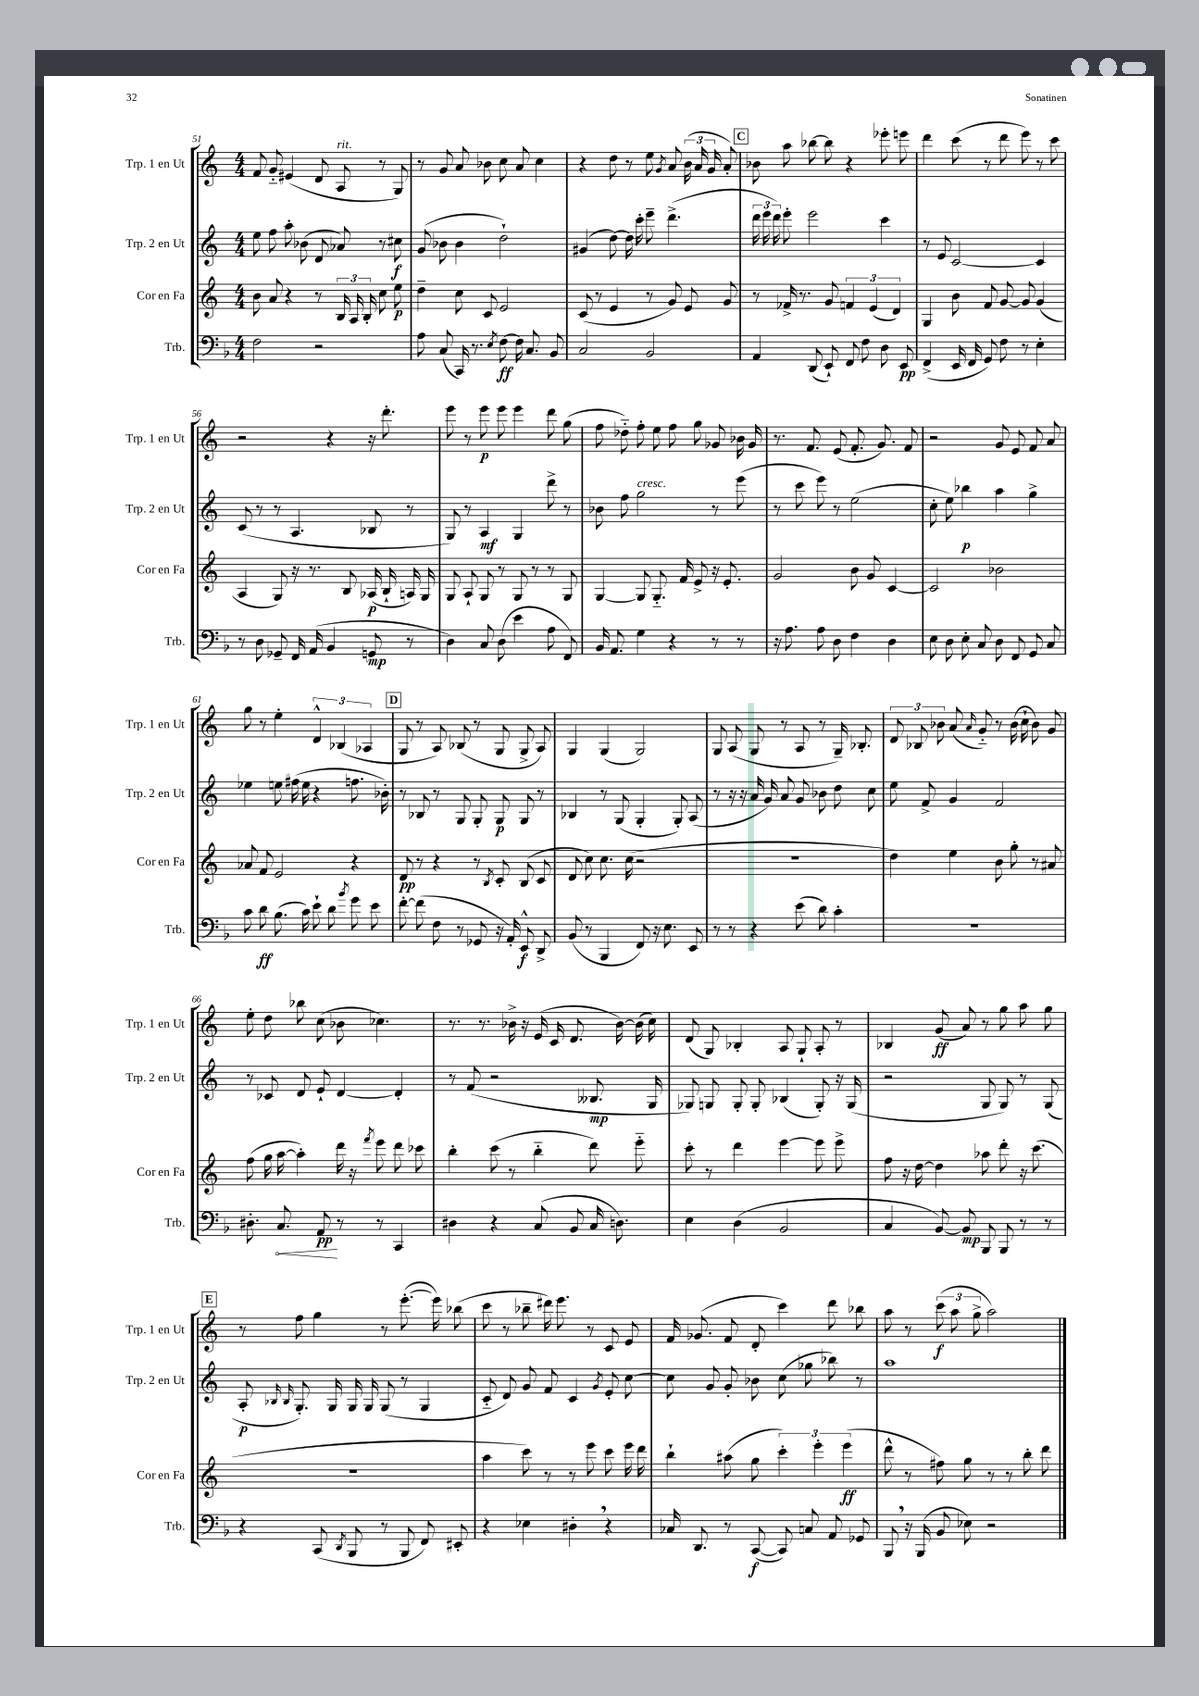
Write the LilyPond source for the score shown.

<<
\new StaffGroup <<
\new Staff = "s0" \with { instrumentName = "Trp. 1 en Ut" shortInstrumentName = "Trp. 1 en Ut" } {
    \clef treble \key c \major \numericTimeSignature \time 4/4
    \autoBeamOff f'8 g'8-_ eis'4( d'8 a8^\markup { \italic "rit." } r8 g8) |
    r8 g'8 a'8 bes'8 c''8 a'8 c''4 |
    r4 d''8 r8 e''8 \acciaccatura { g'8 } a'8 \tuplet 3/2 { b'16( a'16 g'16 } a'8-.) |
    \mark \markup { \box "C" } bes'8 a''8 bes''8~ bes''8 r4 ees'''8-. e'''8 |
    d'''4 c'''8( r8 d'''8 e'''8) r8 c'''8 |
    r2 r4 r16 d'''8.-. |
    e'''8 r8 e'''8\p e'''8 e'''4 d'''8 g''8( |
    f''8 des''8-_) f''8-. e''8 f''8 g''8 ges'8 bes'16 ges'16 |
    r8. f'8. e'8( f'8.-. g'8.) f'8 |
    r2 g'8 e'8 f'8 a'8 |
    g''8 r8 e''4-. \tuplet 3/2 { d'4-^ bes4( aes4 } |
    \mark \markup { \box "D" } g8 r8 a8) bes8( r8 g8 g8-> a8) |
    g4 g4( g2) |
    g8 a8( g8 r8 a8 r8 g16--) bes8.-. |
    \tuplet 3/2 { d'8 bes8 bes'8 } a'8( \grace { a'16 } g'8-_) r8 bes'16( c''16-! bes'8) g'8 |
    e''8-. d''8 bes''8 c''8( bes'8 ces''4.) |
    r8. r8. bes'16-> r16 e'16( c'16 d'8. bes'16~) bes'16( c''16) |
    d'8( g8) bes4-. a8 g8-! a8-. r8 |
    bes4 g'8\ff( a'8) r8 g''8 a''8 g''8 |
    \mark \markup { \box "E" } r8 f''8 g''4 r8 e'''8.~-.( e'''16) bes''8( |
    c'''8 r8 bes''8-- dis'''16) e'''8. r8 c'8 e'8 |
    f'16 ges'8.( f'8 d'8-. c'''4) d'''8 bes''8 |
    a''8 r8 \tuplet 3/2 { c'''8\f( a''8 g''8-> } a''2) \bar "|." |
}
\new Staff = "s1" \with { instrumentName = "Trp. 2 en Ut" shortInstrumentName = "Trp. 2 en Ut" } {
    \clef treble \key c \major \numericTimeSignature \time 4/4
    \autoBeamOff e''8 f''8 a''8-. bes'8( d'8 aes'8) r8 cis''8\f |
    g'8( bes'8 bes'4 d''2-!) |
    gis'4( d''8~) d''16 c'''16-. e'''8-- d'''4.->( |
    \mark \markup { \box "C" } \tuplet 3/2 { d'''16 e'''16 d'''16) } e'''8-. e'''2 c'''4 |
    r8 e'8 c'2~ c'4 |
    c'8( r8 r8 a4. bes8 r8 |
    g8) r8 a4\mf g4 d'''8-> r8 |
    bes'8 f''8 g''2^\markup { \italic "cresc." } r8 e'''8( |
    r8 c'''8 e'''8) r8 e''2( |
    c''8-. e''8) bes''4\p a''4 g''4-> |
    ees''4 e''8 fis''16( e''16 r4 f''8. bes'16-.) |
    \mark \markup { \box "D" } r8 bes8 r8 g8 g8-. g8\p g8 r8 |
    bes4 r8 g8( g4-. g8-.) a8( |
    r8 r16 r16 a'16 g'16) a'8 g'8 bes'8 d''8 c''8 |
    e''8 f'8-> g'4 f'2 |
    r8 ces'8 d'8 e'8-! d'4~ d'4-. |
    r8 f'8( r2 beses8.\mp g16 |
    ges8) g8 g8-. g8-. bes4( g8-.) r16 g16( |
    r2 g8 g8) r8 g8( |
    \mark \markup { \box "E" } a8-.\p \grace { bes16 bes16 } g8.-.) g16 g16 g16 g8( r8 g4 |
    c'8-_ d'8) g'8 f'8 c'4 \acciaccatura { g'8 } e'8-. c''8~ |
    c''8 g'8 g'8-. bes'8 c''8( ges''8 bes''8) r8 |
    a''1 \bar "|." |
}
\new Staff = "s2" \with { instrumentName = "Cor en Fa" shortInstrumentName = "Cor en Fa" } {
    \clef treble \key c \major \numericTimeSignature \time 4/4
    \autoBeamOff b'8 a'8 r4 r8 \tuplet 3/2 { b16 a16 b16-. } c''8 e''8\p |
    d''4-- c''8 c'8 e'2 |
    c'8( r8 e'4 r8 g'8) e'8 g'8 |
    \mark \markup { \box "C" } r8 fes'16-> r8. g'8 \tuplet 3/2 { f'4 e'4( d'4) } |
    g4 b'8 f'8 g'8~ g'8 g'4( |
    a4 g8) r16 r8. b8 aes16\p( b16-! a16) g16 |
    g8 a8-! g8 r8 g8 r8 r8 g8 |
    g4~ g8 g8.-_ f'16 e'8-> r16 e'8.-. |
    g'2 b'8 g'8 c'4~ |
    c'2 bes'2 |
    aes'8 f'8 e'2 r4 |
    \mark \markup { \box "D" } d'8\pp r8 r4 r8 \acciaccatura { b8 } c'8-. b8( c'8 |
    d'8 c''8) c''8. c''16( r2 |
    R1 |
    d''4) e''4 b'8 g''8-. r8 ais'8 |
    f''8( g''16 a''16~ a''4-.) d'''16 r16 \acciaccatura { f'''8 } e'''8 d'''8 ces'''8 |
    b''4-. c'''8( r8 b''4-_ d'''8) e'''8-_ |
    c'''8-. r8 d'''4 e'''4~ e'''8 e'''8-> |
    f''8 r16 d''16~ d''4 aes''8 d'''8-. r16 c'''8.( |
    \mark \markup { \box "E" } R1 |
    a''4 c'''8) r8 r8 e'''8 c'''8 e'''16 d'''16 |
    b''4-! ais''8( g''8 \tuplet 3/2 { c'''4-.) e'''4-. e'''4\ff( } |
    d'''8-^ r8 fis''8) g''8 r8 r8 b''8-. d'''8 \bar "|." |
}
\new Staff = "s3" \with { instrumentName = "Trb." shortInstrumentName = "Trb." } {
    \clef bass \key f \major \numericTimeSignature \time 4/4
    \autoBeamOff f2 r2 |
    a8 c8( c,16) r8. \acciaccatura { e8 } f8~\ff f16 c8. bes,8 |
    c2 bes,2 |
    \mark \markup { \box "C" } a,4 d,8( e,8-!) f,8 f8 d8 e,8\pp |
    f,4->( e,16 f,16 g,8) f8 r8 e4-. |
    r8 d8 ges,8-- f,16 a,16( bes,4 g,8\mp r8 |
    d4) c8 d8( e'4 a8 f,8) |
    bes,16 a,8. g4 r4 r8 r8 |
    r16 a8. a8 d8 f4 d4 |
    e8 d8 e8-. c8 d8 f,8 g,8 c8 |
    c'8 d'8\ff bes8.( c'16) e'8-! d'8 \acciaccatura { bes'8 } g'8 e'8 |
    \mark \markup { \box "D" } f'8~-. f'8( f8 r8 ges,8 r16 a,16-.) e,8-^\f d,8-> |
    bes,8( r8 bes,,4 f,8) r16 e8. e,8 |
    r8 r8 r4 e'8( d'8) c'4-. |
    R1 |
    dis8.-. \once \override Hairpin.circled-tip = ##t c8.\< a,8\pp\! r8 r8 c,4 |
    dis4 r4 c8( bes,8 c16 d8.) |
    e4 d4( bes,2 |
    c4 bes,8~) bes,8\mp bes,,8 bes,,8 r8 r8 |
    \mark \markup { \box "E" } r4 c,8( \acciaccatura { d,8 } bes,,8 r8 bes,,8 f,8) eis,8-. |
    r4 ees4 dis4-. \breathe r4 |
    ces16 d,8. r8 c,8~\f( c,8) c8 a,8 ges,8 |
    bes,,8 \breathe r16 bes,,16( bes,8 ees8) r2 \bar "|." |
}
>>
>>
\layout { \context { \Score currentBarNumber = #51 } }
